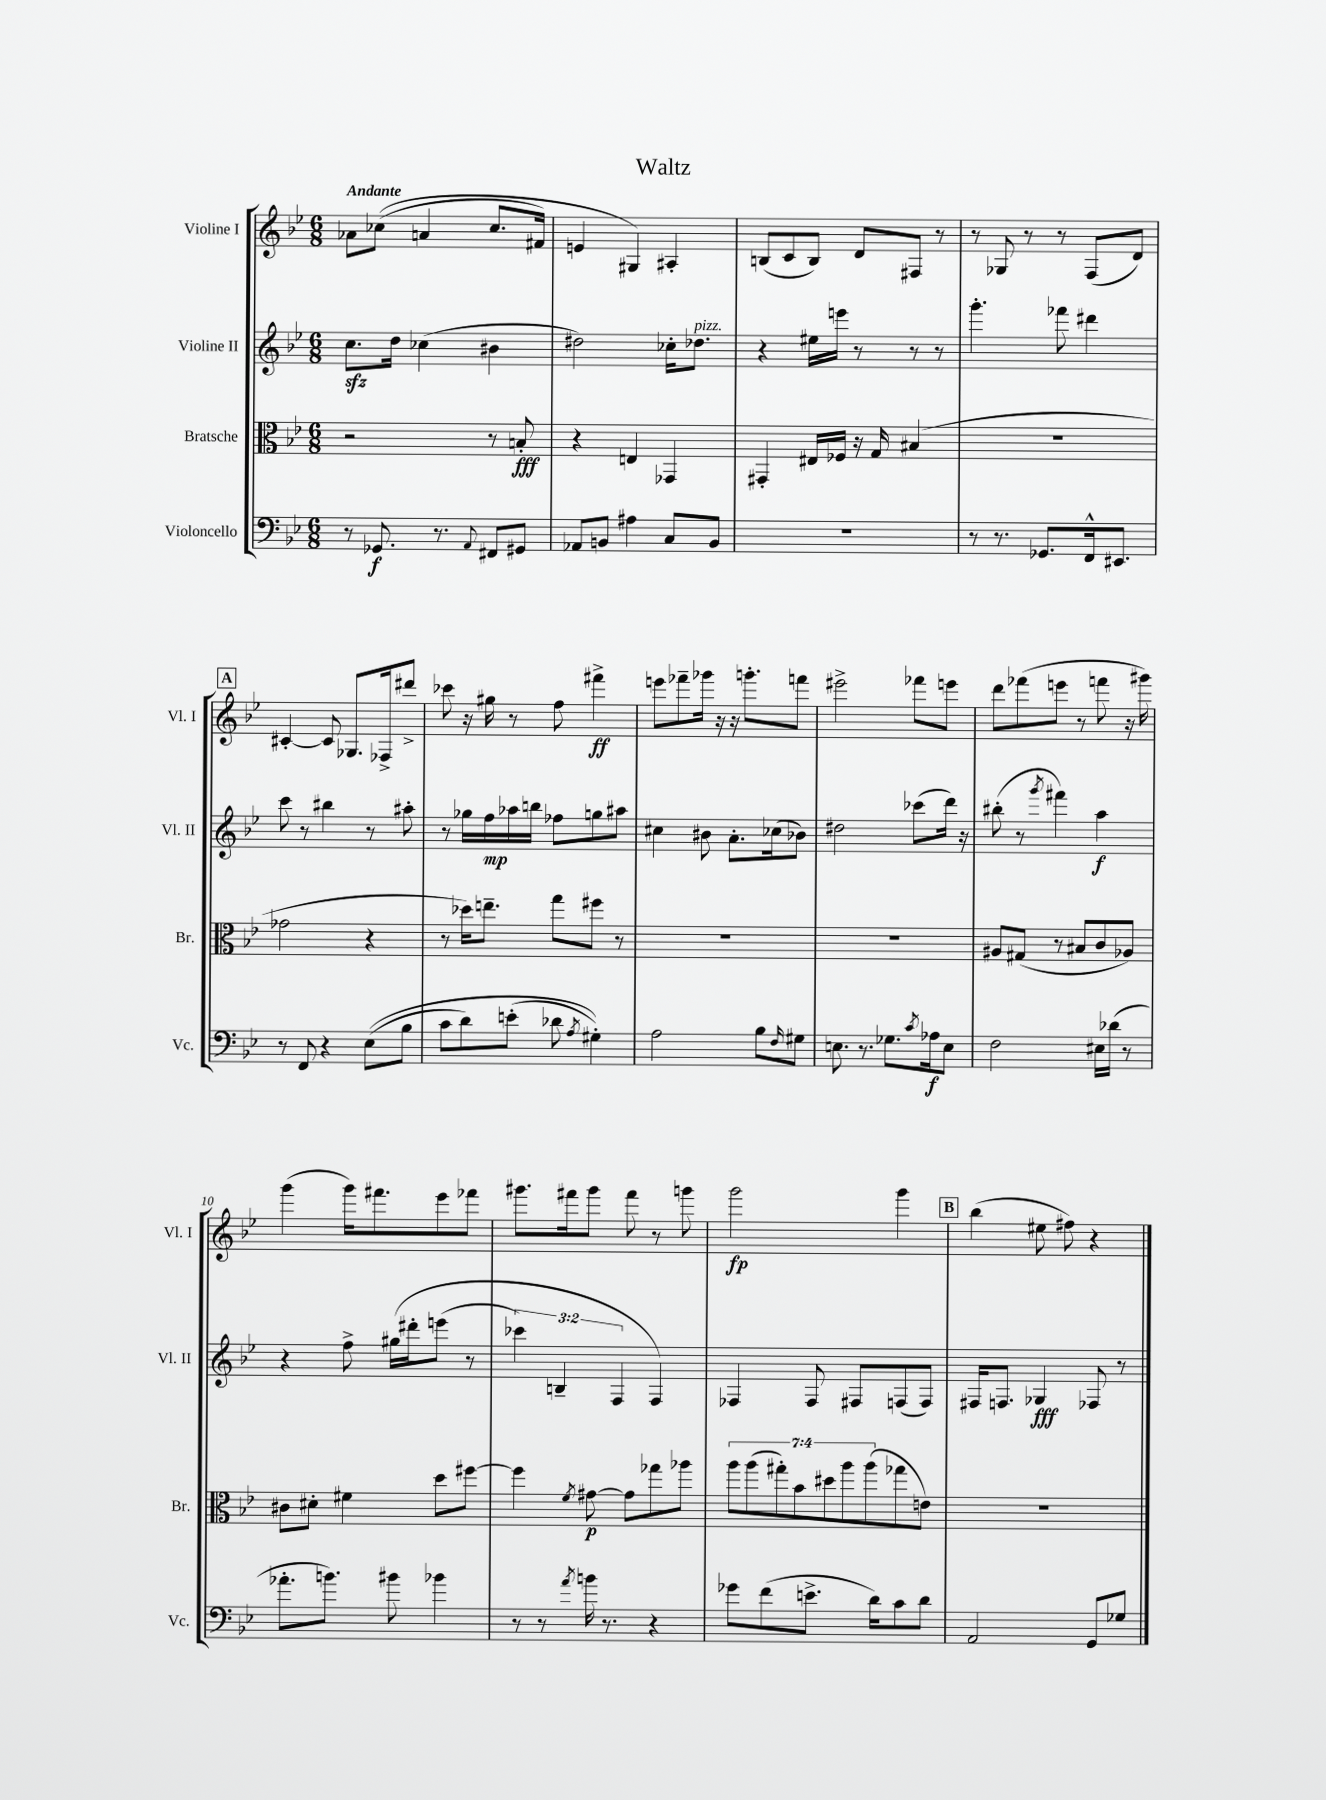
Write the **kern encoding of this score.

**kern	**kern	**kern	**kern
*staff4	*staff3	*staff2	*staff1
*clefF4	*clefC3	*clefG2	*clefG2
*k[b-e-]	*k[b-e-]	*k[b-e-]	*k[b-e-]
*M6/8	*M6/8	*M6/8	*M6/8
8r	2r	8.cc	8a-
8.GG-	.	.	&((8cc-
.	.	16dd	.
.	.	(4cc-	4a
8.r	.	.	.
8qqAA	.	.	.
8FF#	8r	4b#	8.cc-
8GG#	8B'	.	.
.	.	.	16f#)
=	=	=	=
8AA-	4r	2dd#)	4e
8BB	.	.	.
4A#	4E	.	4G#&)
8C	4GG-	16cc-'	4A#'
.	.	8.dd-	.
8BB	.	.	.
=	=	=	=
2.r	4GG#'	4r	(8B
.	.	.	8c
.	16E#	16ee#	8B)
.	16F-	16eee	.
.	16r	8r	8d
.	16G	.	.
.	(4B#	8r	8F#
.	.	8r	8r
=	=	=	=
8r	2.r	4.ggg'	8r
8.r	.	.	8G-
.	.	.	8r
8.GG-	.	.	.
.	.	8fff-	8r
16FF^^	.	4ddd#	(8F
8.EE#	.	.	.
.	.	.	8d)
=	=	=	=
8r	2g-	8ccc	[4c#'
8FF	.	8r	.
4r	.	4bb#	8c#]
.	.	.	8.G-
&((8E-	4r	8r	.
.	.	.	16F-^
8B-	.	8aa#'	8ddd#^
=	=	=	=
8c	8r	8r	8ccc-
8d)	16dd-)	16gg-	16r
.	8.ee~	16ff	16gg#
(8e'	.	16aa-	8r
.	.	16bb	.
8d-	8gg	8ff-	8ff
8qA	.	.	.
4G#')&)	8ff#	8gg	4fff#^
.	8r	8aa#	.
=	=	=	=
2A	2.r	4cc#	8eee
.	.	.	8fff-~
.	.	8b#	16ggg-
.	.	.	16r
.	.	8.a'	16r
.	.	.	8.ggg'
8B-	.	.	.
.	.	(16cc-	.
16qqF	.	.	.
8G#	.	8b-)	8fff
=	=	=	=
8.E	2.r	2dd#	2eee#^
8.r	.	.	.
8.G-	.	.	.
.	.	(8ccc-	8fff-
8qc	.	.	.
16A-	.	.	.
8E	.	16ddd)	8eee
.	.	16r	.
=	=	=	=
2F	8A#	(8bb#'	8ddd
.	(8G#	8r	(8fff-
.	.	8qggg	.
.	8r	4fff#)	8eee
.	8B#	.	8r
16E#	8c	4aa	8fff
(16d-	.	.	.
8r	8A-)	.	16r
.	.	.	16ggg#)
=	=	=	=
8.a-'	8c#	4r	(4ggg
.	8d#'	.	.
8.b)	.	.	.
.	4f#	8ff^	16ggg)
.	.	.	8.fff#
8b#	.	&(16gg#	.
.	.	16ddd#'	.
4b-	8dd	(8eee	8eee-
.	[8ff#	8r	8fff-
=	=	=	=
8r	4ff#]	6ccc-)	8.ggg#
8r	.	.	.
.	.	6B~	.
.	.	.	16fff#
8qa	8qf	.	.
16b	[8g#	.	8ggg#
8.r	.	.	.
.	.	6F	.
.	8g#]	.	8fff#
4r	8gg-	4F&)	8r
.	8aa-	.	8ggg
=	=	=	=
8g-	14aa	4F-	2ggg
.	(14aa	.	.
(8f	.	.	.
.	14gg#')	.	.
.	14b-	.	.
8.e^	.	8F-	.
.	14dd#	.	.
.	14aa	.	.
.	.	8F#	.
.	(14aa	.	.
16d)	.	.	.
8c	8gg-	(8F	4ggg
8d	8e)	8F)	.
=	=	=	=
2AA	2.r	16F#	(4bb-
.	.	8.F	.
.	.	4G-	8ee#
.	.	.	8ff#)
8GG	.	8F-	4r
8G-	.	8r	.
==	==	==	==
*-	*-	*-	*-
